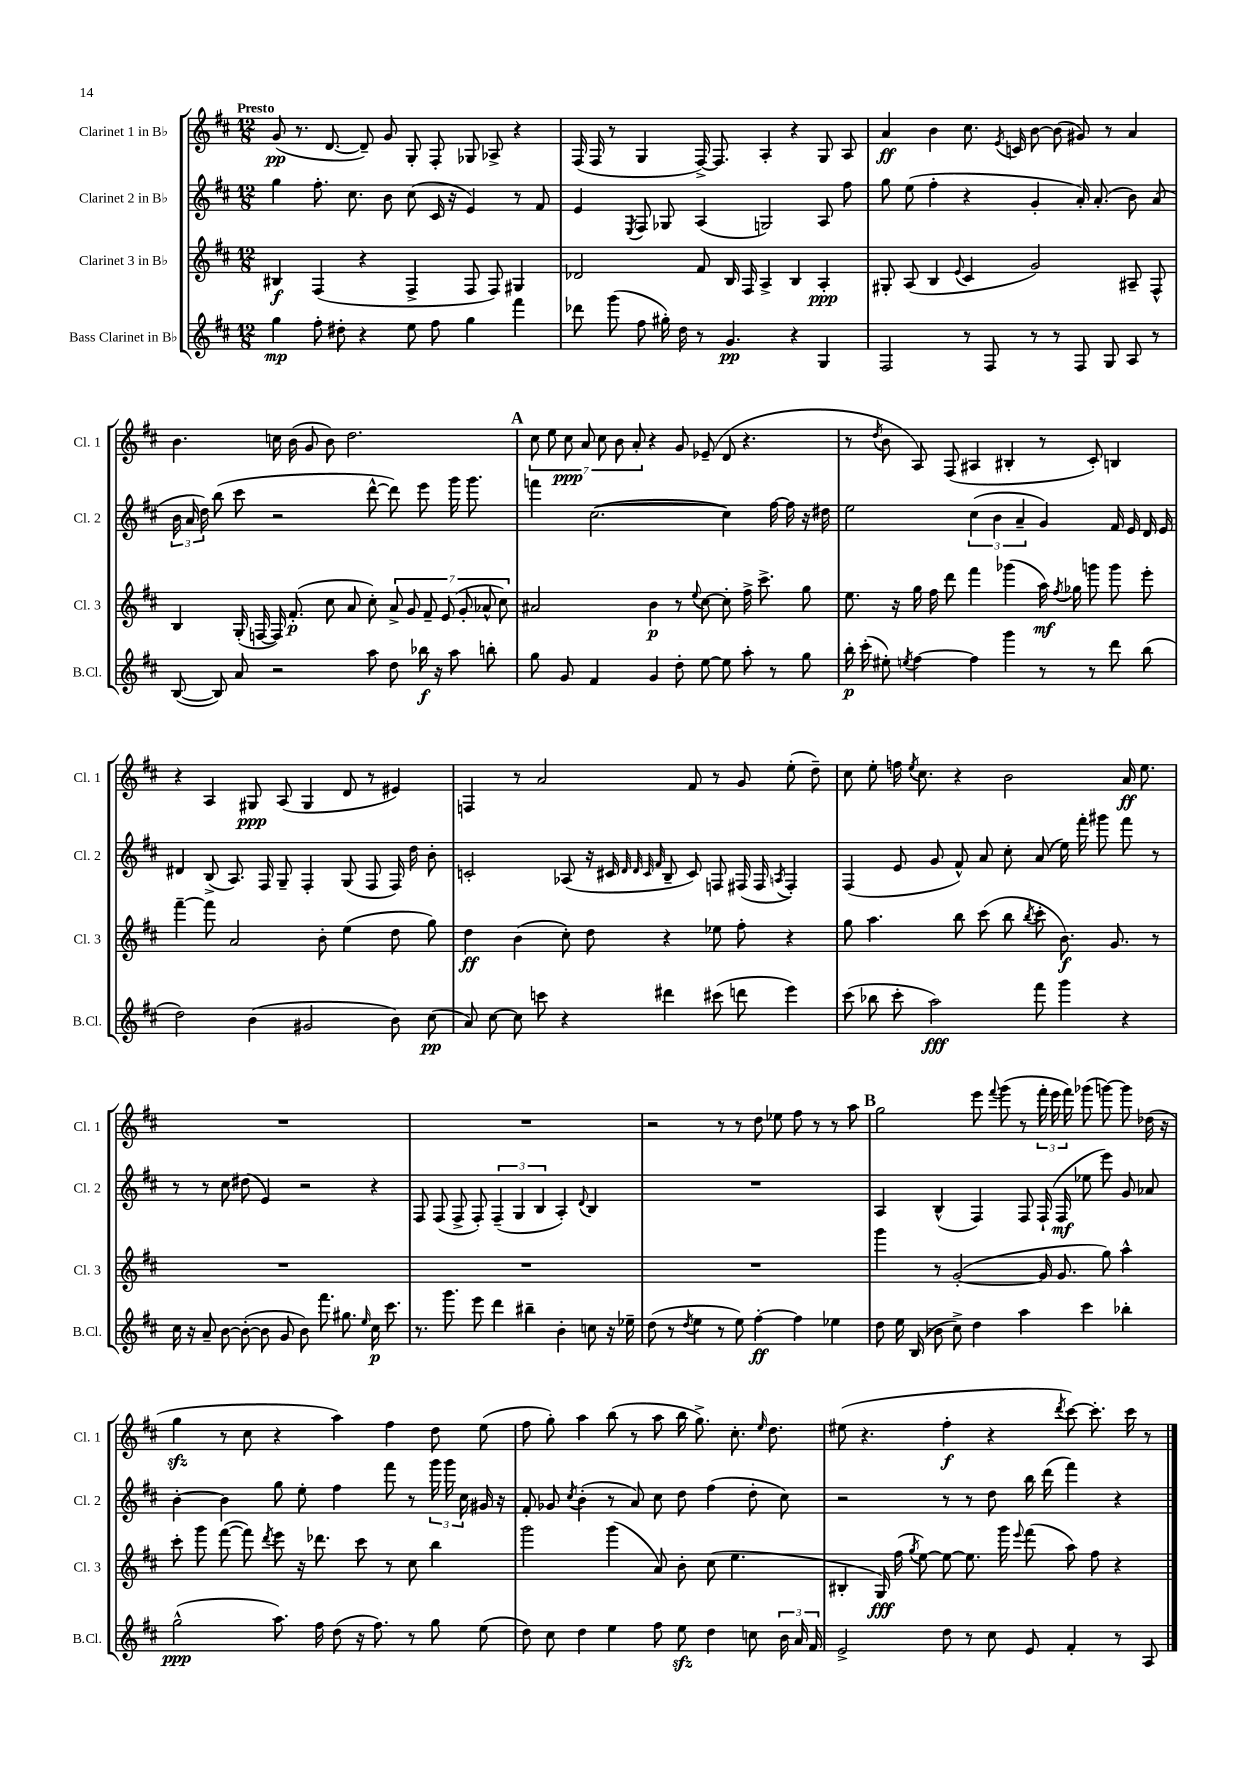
<<
\new StaffGroup <<
\new Staff = "s0" \with { instrumentName = "Clarinet 1 in Bb" shortInstrumentName = "Cl. 1" } {
    \clef treble \key d \major \numericTimeSignature \time 12/8 \tempo "Presto"
    \autoBeamOff g'8\pp( r8. d'8.~ d'8--) g'8 g8-. fis8-. ges8 aes8-> r4 |
    fis16( fis16 r8 g4 fis16~->) fis8. a4-. r4 g8 a8 |
    a'4\ff b'4 cis''8. \acciaccatura { e'8 } c'16 b'8~ b'8( gis'8) r8 a'4 |
    b'4. c''16 b'16( g'8 b'8) d''2. |
    \mark \markup { \bold "A" } \tuplet 7/4 { cis''8 e''8 cis''8\ppp a'8 cis''8 b'8 a'8-. } r4 g'8 ees'8--( d'8 r4. |
    r8 \acciaccatura { d''8 } b'8 a8) fis8( ais4 bis4-. r8 cis'8-.) b4 |
    r4 a4 gis8\ppp a8( gis4 d'8 r8 eis'4) |
    f4 r8 a'2 fis'8 r8 g'8 e''8-.( d''8--) |
    cis''8 e''8-. f''16 \acciaccatura { e''8 } cis''8. r4 b'2 a'16\ff e''8. |
    R1. |
    R1. |
    r2 r8 r8 d''8 ees''8 fis''8 r8 r8 a''8 |
    \mark \markup { \bold "B" } g''2 e'''8 \appoggiatura { fis'''8 } g'''8( r8 \tuplet 3/2 { fis'''16-. e'''16 fis'''16) } ges'''8( g'''8~) g'''8 des''16( r16 |
    g''4\sfz r8 cis''8 r4 a''4) fis''4 d''8 e''8( |
    fis''8 g''8-.) a''4 b''8( r8 a''8 b''16 g''8.->) cis''8.-. \grace { e''16 } d''8. |
    eis''8( r4. fis''4-.\f r4 \acciaccatura { d'''8 } cis'''8~) cis'''8.-. cis'''16 r8 \bar "|." |
}
\new Staff = "s1" \with { instrumentName = "Clarinet 2 in Bb" shortInstrumentName = "Cl. 2" } {
    \clef treble \key d \major \numericTimeSignature \time 12/8
    \autoBeamOff g''4 fis''8.-. cis''8. b'8 cis''8( cis'16 r16 e'4) r8 fis'8 |
    e'4 \acciaccatura { e8 } fis8 ges8 a4( g2) a8 fis''8 |
    g''8 e''8( fis''4-. r4 g'4-. a'16-.) a'8.-.( b'8) a'8( |
    \tuplet 3/2 { b'16 a'16 d''16) } b''8( cis'''8 r2 d'''8~-^ d'''8) e'''8 g'''16 g'''8. |
    \mark \markup { \bold "A" } f'''4 cis''2.~( cis''4) fis''16~ fis''16 r16 dis''16 |
    e''2 \tuplet 3/2 { cis''4( b'4 a'4-- } g'4) fis'16 e'16 d'16 e'16 |
    dis'4 b8->( a8.) fis16 g8-- fis4-. g8( fis8 fis16) d''16 b'8-. |
    c'2-. aes8( r16 cis'16 \grace { d'32 d'32 cis'32 fis'32 } b8-- cis'8) f8 fis16( fis16 \acciaccatura { a8 } fis4-.) |
    fis4( e'8 g'8 fis'8-^) a'8 cis''8-. a'8( e''16) fis'''16-. gis'''8 fis'''8 r8 |
    r8 r8 cis''8 dis''8( e'4) r2 r4 |
    fis8 fis8( fis8-> fis8-.) \tuplet 3/2 { fis4--( g4 b4 } a4-.) \appoggiatura { d'8 } b4 |
    R1. |
    \mark \markup { \bold "B" } a4 b4-^( fis4) fis8 fis16-!( fis16\mf ees''8 e'''8) g'8 aes'8 |
    b'4~-. b'4 g''8 e''8-. fis''4 fis'''8 r8 \tuplet 3/2 { g'''16 g'''16 cis''16 } gis'16 r16 |
    fis'8-. ges'8 \acciaccatura { cis''8 } b'4-.( r8 a'8) cis''8 d''8 fis''4( d''8-. cis''8) |
    r2 r8 r8 d''8 b''16 d'''16( fis'''4) r4 \bar "|." |
}
\new Staff = "s2" \with { instrumentName = "Clarinet 3 in Bb" shortInstrumentName = "Cl. 3" } {
    \clef treble \key d \major \numericTimeSignature \time 12/8
    \autoBeamOff bis4\f fis4( r4 fis4-> fis8 fis8) gis4 |
    des'2 fis'8 b16 fis16 a4-> b4 a4-.\ppp |
    gis8-. a8( b4 \appoggiatura { e'8 } cis'4 g'2) ais8-- fis8-^ |
    b4 g16-.( f16~ f16) fis'8.-.\p( cis''8 a'8 cis''8-.) \tuplet 7/4 { a'8-> g'8 fis'8-- e'8( g'8-. aes'8-^ cis''8) } |
    \mark \markup { \bold "A" } ais'2 b'4\p r8 \appoggiatura { e''8 } cis''8~ cis''8-. fis''16-> cis'''8.-> g''8 |
    e''8. r16 g''16 fis''16 d'''8 fis'''4 ges'''4( a''16\mf) \acciaccatura { fis''8 } ges''16 g'''8 g'''8 e'''8-. |
    fis'''4~-- fis'''8 a'2 b'8-. e''4( d''8 g''8) |
    d''4\ff b'4( cis''8-.) d''8 r4 ees''8 fis''8-. r4 |
    g''8 a''4. b''8 cis'''8( b''8 \acciaccatura { b''8 } cis'''8-. b'8.\f) g'8. r8 |
    R1. |
    R1. |
    R1. |
    \mark \markup { \bold "B" } g'''4 r8 g'2~-.( g'16 g'8. g''8) a''4-^ |
    cis'''8-. g'''8 fis'''8~( fis'''8) \acciaccatura { d'''8 } e'''8 r16 des'''8. cis'''8 r8 cis''8 b''4 |
    g'''2 g'''4( a'8) b'8-. cis''8( e''4. |
    bis4-. g16\fff) fis''16( \acciaccatura { g''8 } e''8~) e''8~ e''8. g'''16 \appoggiatura { e'''8 } fis'''8( a''8) fis''8 r4 \bar "|." |
}
\new Staff = "s3" \with { instrumentName = "Bass Clarinet in Bb" shortInstrumentName = "B.Cl." } {
    \clef treble \key d \major \numericTimeSignature \time 12/8
    \autoBeamOff g''4\mp fis''8-. dis''8-. r4 e''8 fis''8 g''4 fis'''4 |
    des'''8 g'''8( fis''8 gis''16-.) d''16 r8 g'4.\pp r4 g4 |
    fis2 r8 fis8 r8 r8 fis8 g8 a8 r8 |
    b8~( b8) a'8 r2 a''8 d''8 bes''16\f r16 a''8 b''8-. |
    \mark \markup { \bold "A" } g''8 g'8 fis'4 g'4 d''8-. e''8~ e''8 a''8-. r8 g''8 |
    b''16-.\p cis'''16-.( eis''8-.) \acciaccatura { e''8 } fis''4~ fis''4 g'''4 r8 r8 d'''8 b''8( |
    d''2) b'4( gis'2 b'8) cis''8\pp( |
    a'8) cis''8~ cis''8 c'''8 r4 dis'''4 cis'''8( d'''8 e'''4) |
    cis'''8( bes''8 cis'''8-. a''2\fff) fis'''8 g'''4 r4 |
    cis''16 r16 a'8-- b'8~ b'8~-.( b'8 g'8 b'8) fis'''8. gis''8. \grace { e''16 } cis''16\p cis'''8. |
    r8. g'''8. e'''8 d'''4 bis''4-- b'4-. c''8 r16 ees''16-- |
    d''8( r8 \acciaccatura { d''8 } e''4 r8 e''8) fis''4~-.\ff fis''4 ees''4 |
    \mark \markup { \bold "B" } d''8 e''16 b16( bes'8 cis''8->) d''4 a''4 cis'''4 bes''4-. |
    g''2-^\ppp( a''8.) fis''16 d''8( r16 fis''8.) r8 g''8 e''8( |
    d''8) cis''8 d''4 e''4 fis''8 e''8\sfz d''4 c''8 \tuplet 3/2 { b'16 a'16 fis'16 } |
    e'2-> d''8 r8 cis''8 e'8 fis'4-. r8 a8 \bar "|." |
}
>>
>>
\layout { \context { \Score \remove "Bar_number_engraver" } }
